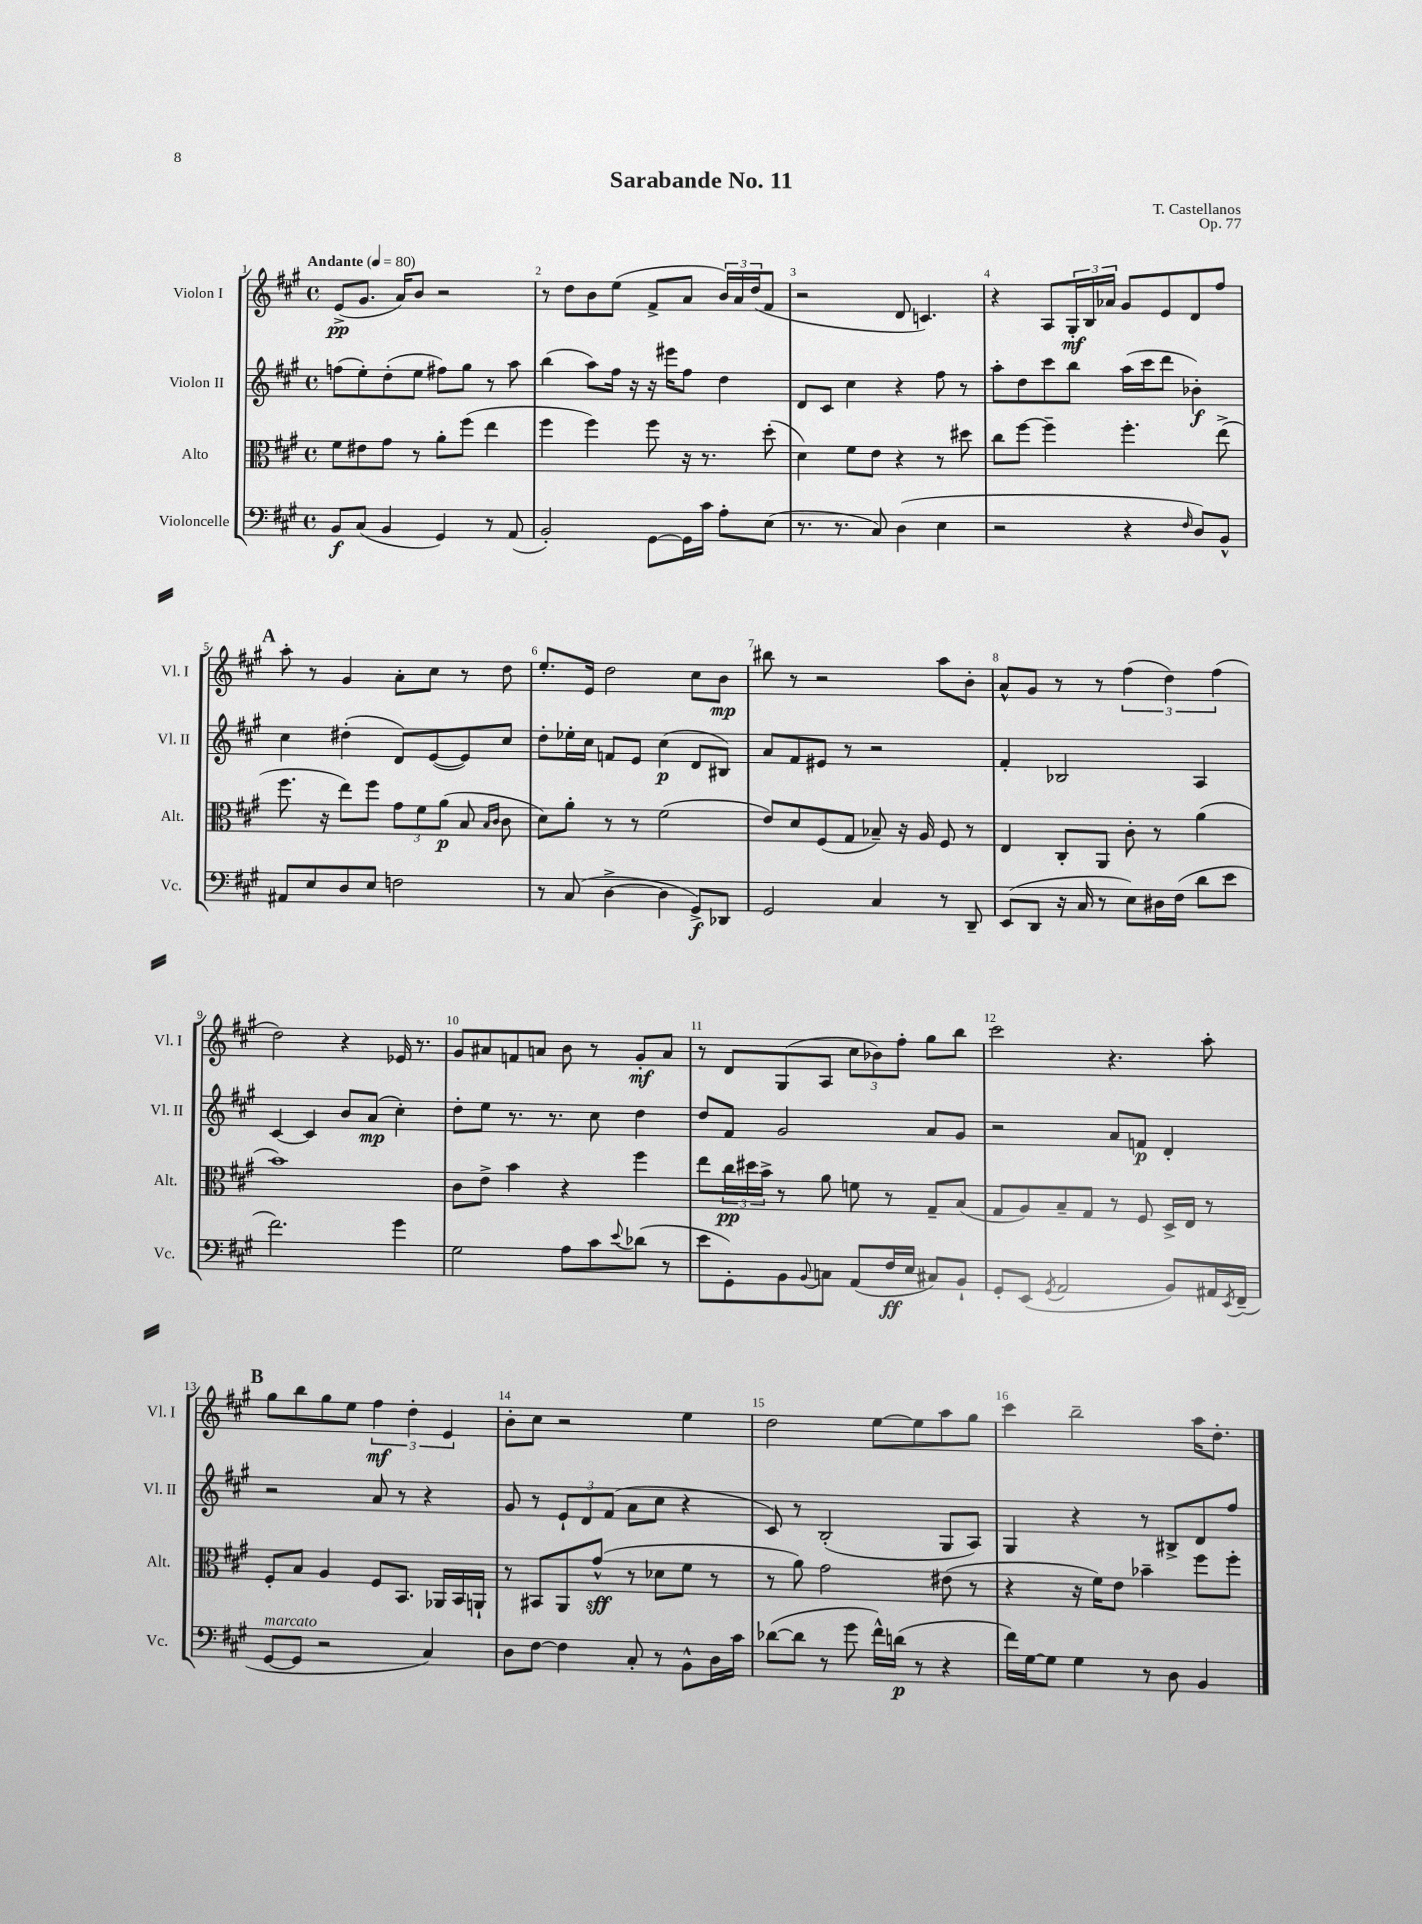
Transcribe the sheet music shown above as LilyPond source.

\header { title = "Sarabande No. 11" composer = "T. Castellanos" opus = "Op. 77" }
<<
\new StaffGroup <<
\new Staff = "s0" \with { instrumentName = "Violon I" shortInstrumentName = "Vl. I" } {
    \clef treble \key a \major \defaultTimeSignature \time 4/4 \tempo "Andante" 4 = 80
    e'8->\pp( gis'8. a'16) b'8 r2 |
    r8 d''8 b'8 e''8( fis'8-> a'8 \tuplet 3/2 { b'16) a'16 d''16( } fis'8 |
    r2 d'8 c'4.) |
    r4 a8 \tuplet 3/2 { gis16-.\mf b16 aes'16 } gis'8 e'8 d'8 fis''8 |
    \mark \markup { \bold "A" } a''8-. r8 gis'4 a'8-. cis''8 r8 d''8 |
    e''8.-. e'16 d''2 cis''8 b'8\mp |
    bis''8 r8 r2 a''8 b'8-. |
    a'8-^ gis'8 r8 r8 \tuplet 3/2 { fis''4( d''4) fis''4( } |
    d''2) r4 ees'16 r8. |
    gis'8 ais'8 f'8 a'8 b'8 r8 gis'8-.\mf a'8 |
    r8 d'8 gis8( a8 \tuplet 3/2 { cis''8 bes'8) fis''8-. } gis''8 b''8 |
    cis'''2 r4. a''8-. |
    \mark \markup { \bold "B" } gis''8 b''8 gis''8 e''8 \tuplet 3/2 { fis''4\mf d''4-. e'4 } |
    b'8-. cis''8 r2 e''4 |
    d''2 e''8~ e''8 a''8 gis''8 |
    cis'''4 b''2-- a''16 d''8.-. \bar "|." |
}
\new Staff = "s1" \with { instrumentName = "Violon II" shortInstrumentName = "Vl. II" } {
    \clef treble \key a \major \defaultTimeSignature \time 4/4
    f''8( e''8-.) d''8-.( e''8 fis''8) gis''8 r8 a''8 |
    b''4( a''8) fis''16 r16 r16 eis'''16 fis''8 d''4 |
    d'8 cis'8 cis''4 r4 fis''8 r8 |
    a''8-. d''8 cis'''8 b''8 a''16( cis'''16 d'''8 bes'4-.\f) |
    \mark \markup { \bold "A" } cis''4 dis''4-.( d'8) e'8~( e'8) cis''8 |
    d''8-. ees''16-. cis''16 f'8 e'8 cis''4\p( d'8 bis8) |
    a'8 fis'8 eis'8 r8 r2 |
    fis'4-. bes2 a4 |
    cis'4~ cis'4 b'8 a'8\mp( cis''4-.) |
    d''8-. e''8 r8. r8. cis''8 d''4 |
    d''8 fis'8 gis'2 a'8 gis'8 |
    r2 a'8 f'8\p d'4-. |
    \mark \markup { \bold "B" } r2 a'8 r8 r4 |
    gis'8 r8 \tuplet 3/2 { e'8-! d'8 fis'8( } a'8 cis''8 r4 |
    cis'8) r8 b2-.( gis8 a8) |
    gis4 r4 r8 bis8-> d'8 fis''8 \bar "|." |
}
\new Staff = "s2" \with { instrumentName = "Alto" shortInstrumentName = "Alt." } {
    \clef alto \key a \major \defaultTimeSignature \time 4/4
    fis'8 eis'8 gis'8 r8 a'8-. fis''8( e''4 |
    fis''4 fis''4) fis''8 r16 r8. d''8-.( |
    d'4) fis'8 e'8 r4 r8 dis''8 |
    cis''8 fis''8~ fis''4-- fis''4.-. e''8->( |
    \mark \markup { \bold "A" } fis''8. r16 e''8) fis''8 \tuplet 3/2 { gis'8 fis'8 a'8\p( } b8 \grace { b16 cis'16 } cis'8 |
    d'8) a'8-. r8 r8 fis'2( |
    e'8) d'8 fis8( gis8 bes8--) r16 a16 fis8 r8 |
    e4 cis8-. a,8 cis'8-. r8 a'4( |
    b'1) |
    cis'8 e'8-> b'4 r4 fis''4 |
    e''8 \tuplet 3/2 { cis''16\pp dis''16 b'16-> } r8 a'8 f'8 r8 gis8-- b8( |
    gis8 a8) b8-- gis8 r8 fis8 d16-> e16 r8 |
    \mark \markup { \bold "B" } fis8-. b8 a4 fis8 b,8. aes,16 b,16 a,16-! |
    r8 bis,8 a,8 gis'8-^\sff( r8 des'8 fis'8 r8 |
    r8 a'8) gis'2 eis'8( r8 |
    r4 r16 fis'16) e'8 bes'4-- fis''8 fis''8-. \bar "|." |
}
\new Staff = "s3" \with { instrumentName = "Violoncelle" shortInstrumentName = "Vc." } {
    \clef bass \key a \major \defaultTimeSignature \time 4/4
    b,8\f cis8( b,4 gis,4) r8 a,8( |
    b,2-.) gis,8~ gis,16 cis'16 a8-. e8( |
    r8. r8. cis8) d4( e4 |
    r2 r4 \grace { fis16 } d8) b,8-^ |
    \mark \markup { \bold "A" } ais,8 e8 d8 e8 f2 |
    r8 cis8( d4~-> d4 gis,8->\f) des,8 |
    gis,2 cis4 r8 d,8-- |
    e,8( d,8 r16 cis16 r8 e8) dis16 fis16( d'8 e'8 |
    fis'2.) gis'4 |
    gis2 a8 cis'8 \appoggiatura { e'8 } des'8( r8 |
    e'8 gis,8-.) b,8 \appoggiatura { b,8 } c8 a,8( fis16\ff e16 cis8) b,8-! |
    gis,8-. e,8( \acciaccatura { gis,8 } a,2 b,8) ais,16 \acciaccatura { e,8 } fis,16--( |
    \mark \markup { \bold "B" } gis,8~^\markup { \italic "marcato" } gis,8 r2 cis4) |
    d8 fis8~ fis4 cis8-. r8 b,8-^ d16 cis'16 |
    des'8~( des'8 r8 gis'8 fis'16-^) d'16\p( r8 r4 |
    fis'16) gis16~ gis8 gis4 r8 d8 b,4 \bar "|." |
}
>>
>>
\layout { \context { \Score \override BarNumber.break-visibility = ##(#f #t #t) barNumberVisibility = #all-bar-numbers-visible } }
